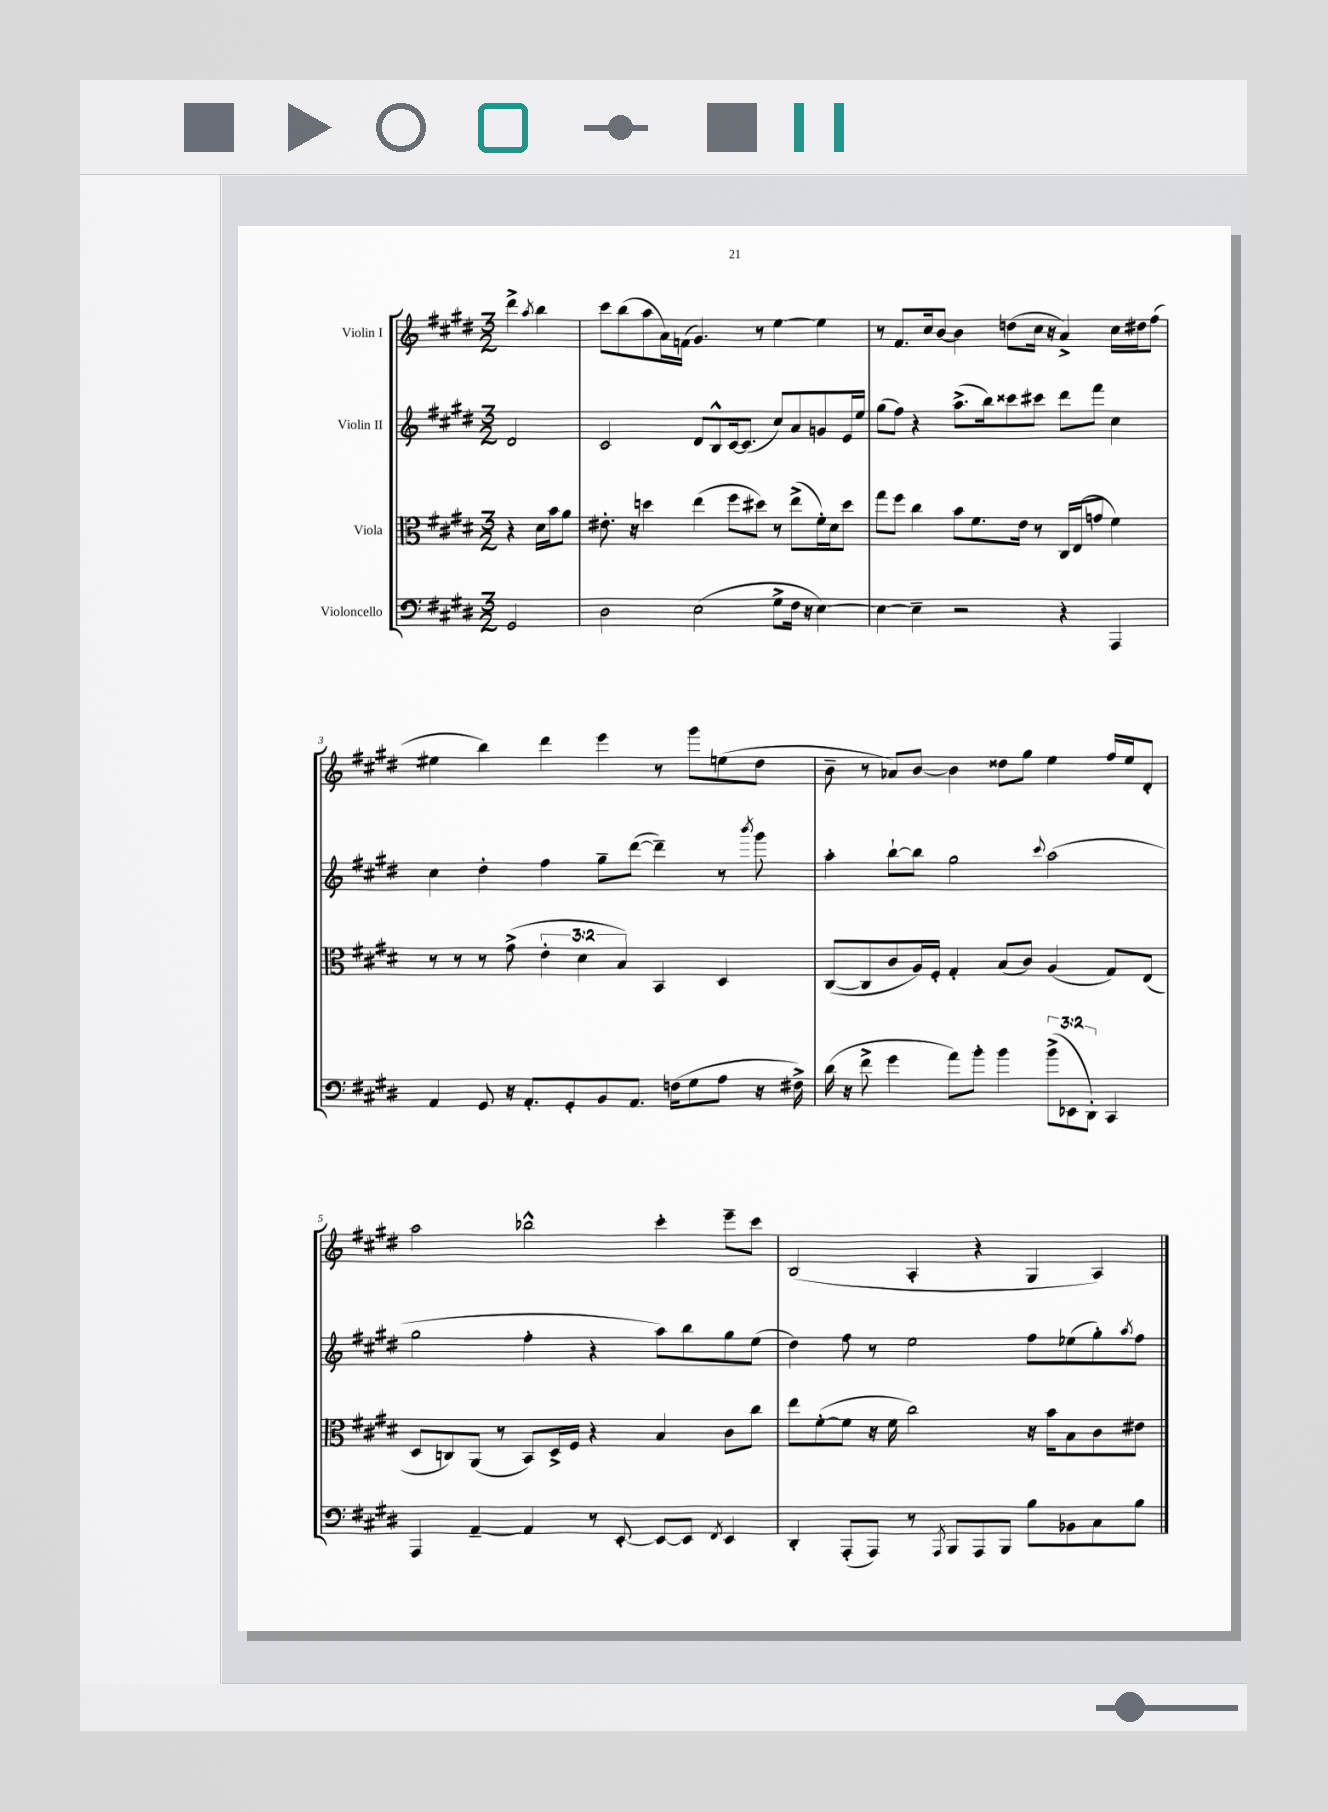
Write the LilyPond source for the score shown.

<<
\new StaffGroup <<
\new Staff = "s0" \with { instrumentName = "Violin I" } {
    \clef treble \key e \major \numericTimeSignature \time 3/2 \partial 2
    dis'''4-> \acciaccatura { a''8 } b''4 |
    cis'''8 b''8( a''8 a'16) f'16( gis'4.) r8 e''4~ e''4 |
    r8 fis'8. cis''16 b'8~ b'4 d''8( cis''16 r16 a'4->) cis''16 dis''16 fis''8( |
    eis''4 b''4) dis'''4 e'''4 r8 gis'''8 e''8( dis''8 |
    b'8-- r8 aes'8) b'8~ b'4 disis''8 gis''8 e''4 fis''16 e''16 dis'8-. |
    a''2 bes''2-^ cis'''4-. e'''8-- cis'''8 |
    b2( a4-. r4 gis4 a4) \bar "|." |
}
\new Staff = "s1" \with { instrumentName = "Violin II" } {
    \clef treble \key e \major \numericTimeSignature \time 3/2 \partial 2
    dis'2 |
    cis'2 dis'8 b8-^ cis'16~ cis'8.( cis''8) a'8 g'8 e'16 e''16 |
    gis''8( fis''8) r4 a''8.->( b''16) cisis'''8 cis'''8 dis'''8 fis'''8 cis''4 |
    cis''4 dis''4-. fis''4 gis''8-- dis'''8~( dis'''4--) r8 \acciaccatura { b'''8 } gis'''8 |
    a''4-. b''8~-! b''8 gis''2 \appoggiatura { cis'''8 } a''2( |
    gis''2 fis''4-. r4 a''8) b''8 gis''8 e''8( |
    dis''4) fis''8 r8 e''2 fis''8 ees''8( gis''8-.) \acciaccatura { a''8 } fis''8 \bar "|." |
}
\new Staff = "s2" \with { instrumentName = "Viola" } {
    \clef alto \key e \major \numericTimeSignature \time 3/2 \override Staff.TupletNumber.text = #tuplet-number::calc-fraction-text \partial 2
    r4 dis'16 b'16 a'8 |
    eis'8.-. r16 d''4 e''4( fis''8 dis''8) r8 e''8->( fis'16-.) dis'16 dis''8 |
    gis''8 fis''8 cis''4 b'8 fis'8. e'16 r8 cis16 e16( g'8 fis'4) |
    r8 r8 r8 gis'8->( \tuplet 3/2 { e'4-. dis'4 b4) } b,4 dis4 |
    cis8~( cis8 cis'8 a16) fis16-. gis4-. b8( cis'8) a4( gis8) e8( |
    dis8 c8) a,8( r8 b,8) dis16-> fis16 r4 b4 cis'8 cis''8 |
    e''8 fis'8~-.( fis'8 r16 fis'16 cis''2) r16 b'16 b8 cis'8 eis'8 \bar "|." |
}
\new Staff = "s3" \with { instrumentName = "Violoncello" } {
    \clef bass \key e \major \numericTimeSignature \time 3/2 \override Staff.TupletNumber.text = #tuplet-number::calc-fraction-text \partial 2
    gis,2 |
    dis2 e2( gis8-> fis16 r16 e4~) |
    e4~ e4-- r2 r4 a,,4 |
    a,4 gis,8 r16 a,8.-. gis,8-. b,8 a,8. f16( gis8 a8 r16 fis16->) |
    dis'16( r16 fis'8-> gis'4 a'8) b'8-. b'4 \tuplet 3/2 { b'8->( ees,8 dis,8-.) } cis,4 |
    a,,4 a,4~-- a,4 r8 e,8~-. e,8~ e,8 \acciaccatura { fis,8 } e,4 |
    dis,4-. a,,8-.( a,,8) r8 \acciaccatura { a,,8 } b,,8 a,,8 b,,8 b8 bes,8 cis8 b8 \bar "|." |
}
>>
>>
